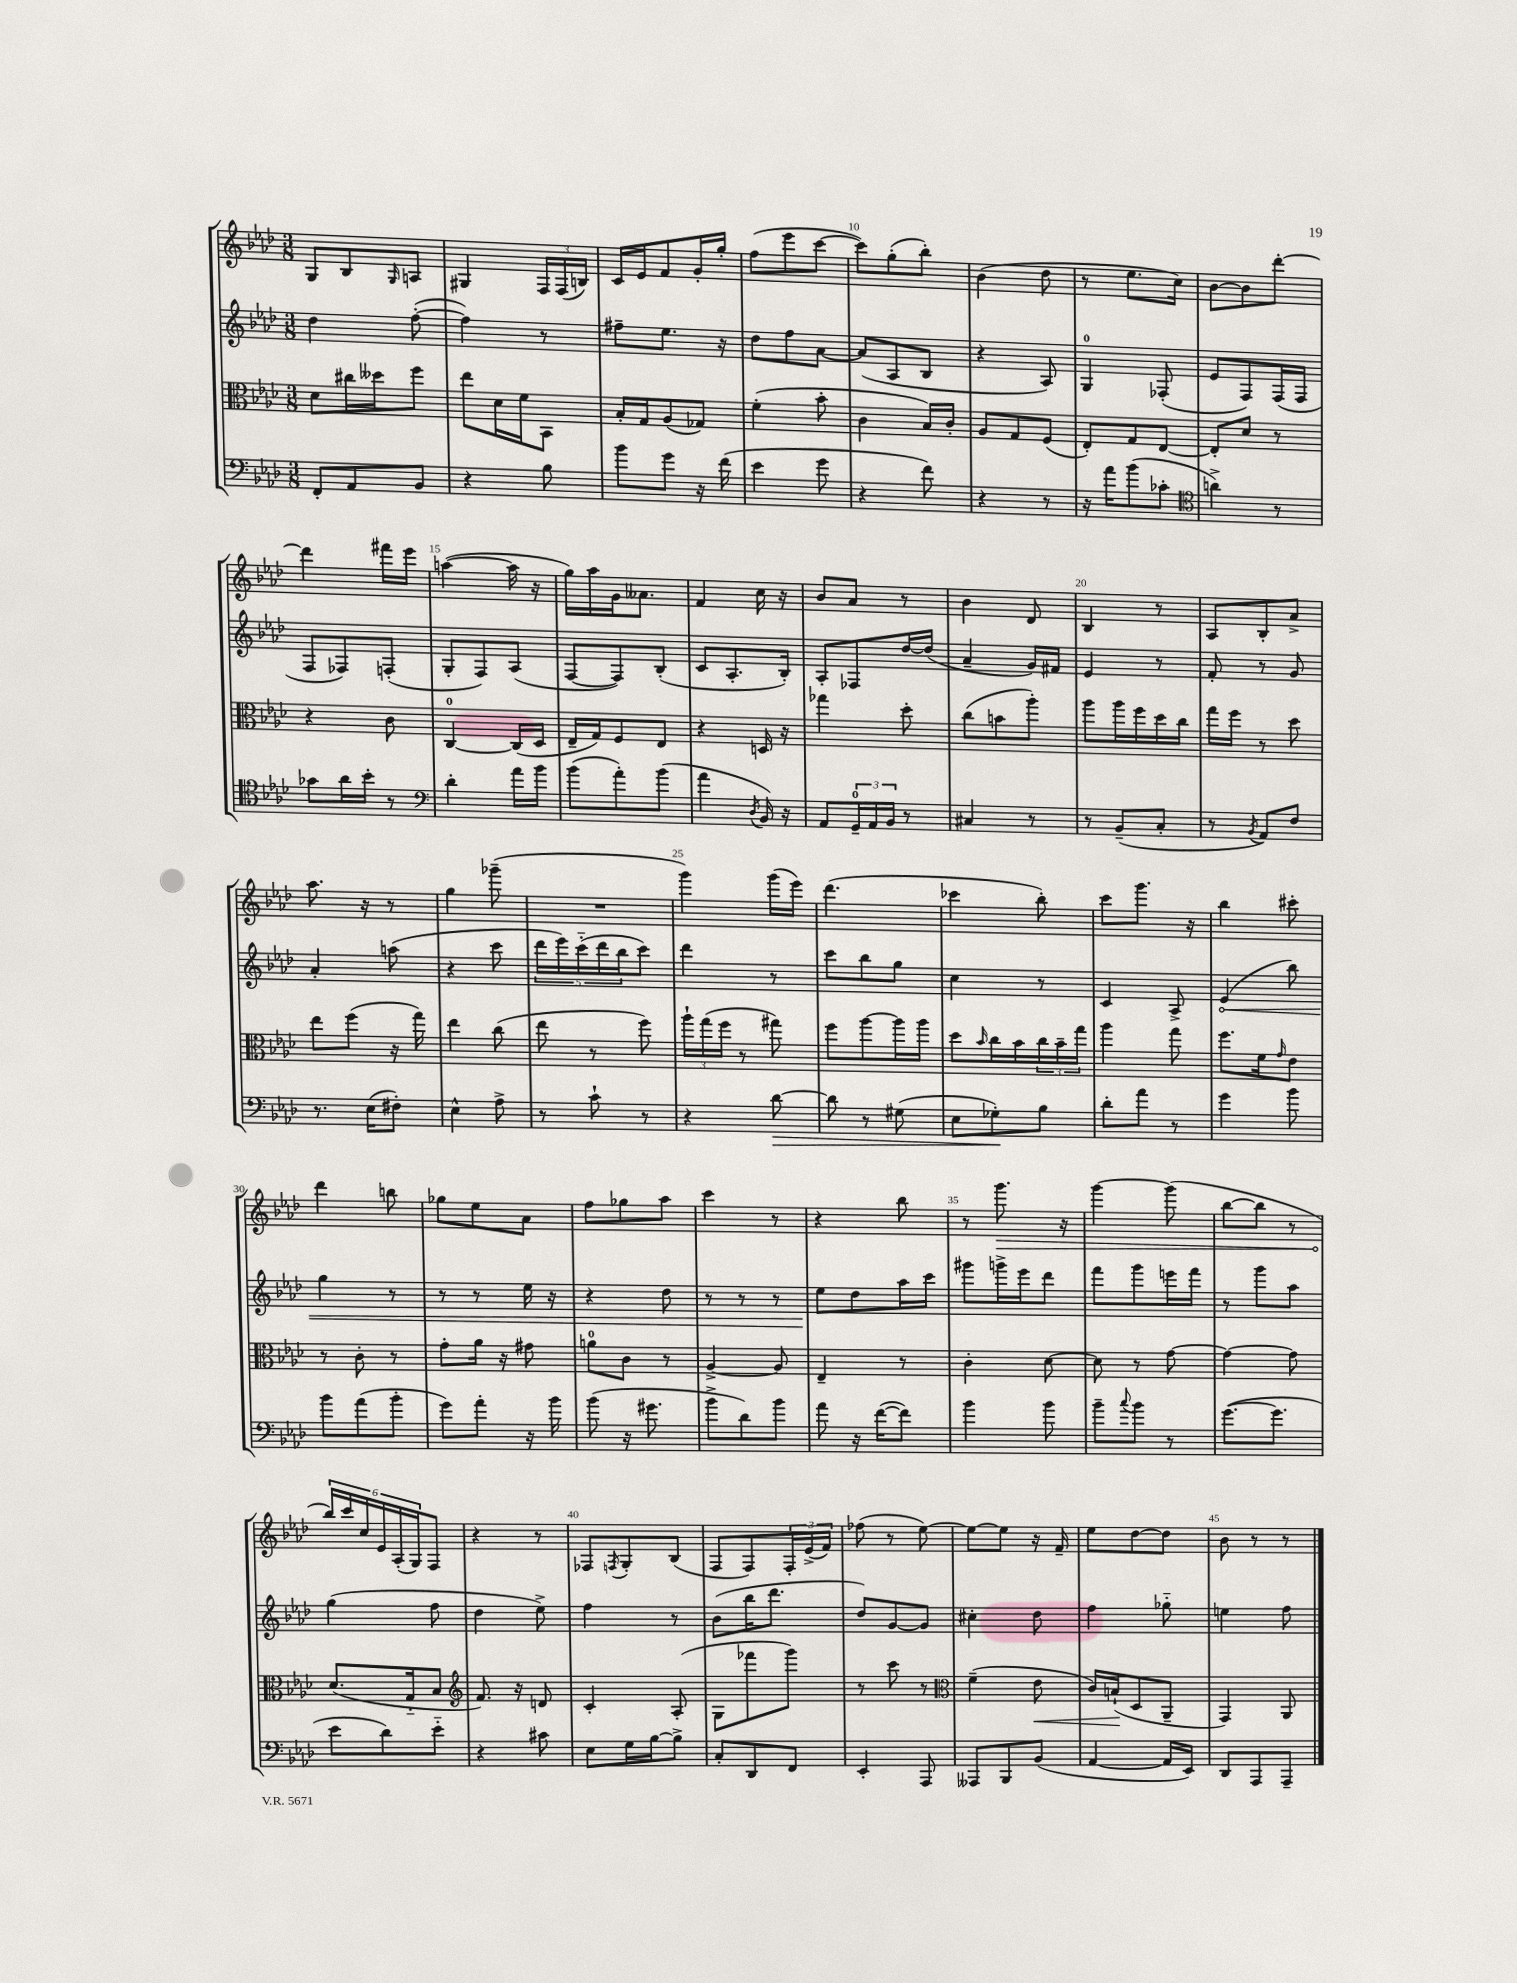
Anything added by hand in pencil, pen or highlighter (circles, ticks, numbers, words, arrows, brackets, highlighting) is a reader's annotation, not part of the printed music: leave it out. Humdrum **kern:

**kern	**kern	**kern	**kern
*staff4	*staff3	*staff2	*staff1
*clefF4	*clefC3	*clefG2	*clefG2
*k[b-e-a-d-]	*k[b-e-a-d-]	*k[b-e-a-d-]	*k[b-e-a-d-]
*M3/8	*M3/8	*M3/8	*M3/8
8FF'/L	8d-\L	4dd-\	8G/L
8AA-/	16cc#\L	.	8B-/
.	16dd--\J	.	.
.	.	.	16qqG/
8BB-/J	8ff\J	([8ff'\	8A/J
=	=	=	=
4r	8ee-\L	4ff\])	4G#/
.	16d-\L	.	.
.	16f\J	.	.
8B-\	8BB-\J	8r	24F/LL
.	.	.	(24F/
.	.	.	24B/JJ)
=	=	=	=
8b-\L	16B-'/LL	8ff#~\L	16c/LL
.	16G/J	.	16e-/J
8g\J	(8A-/	8.ee-\J	8f/
16r	8G-/J)	.	16g'/L
(16f\	.	16r	16gg'/JJ
=	=	=	=
4e-\	(4f'\	8dd-\L	(8ff\L
.	.	8ff\	8eee-\
8g\	8b-'\	[8a-\J	[8ccc\J
=	=	=	=
4r	4c\	(8a-/]L	8ccc\]L)
.	.	8A-/	(8gg'\
8f\)	16B-/LL)	8B-/J	8bb-'\J)
.	16c'/JJ	.	.
=	=	=	=
4r	8A-/L	4r	(4b-\
.	8G/	.	.
8r	(8F/J	8A-/)	8dd-\
=	=	=	=
16r	8E-'/L)	4G/	8r
16a-\LK	.	.	.
(8b-\	8G/	.	8.ee-\L
8c-'\J	[8E-/J	(8F-'/	.
.	.	.	16cc\Jk)
=	=	=	=
*clefC4	*	*	*
4a^\)	8E-'/]L	8e-/L	[8b-\L
.	8d-/J	8F/)	8b-\]
8r	8r	(16F/L	[8ddd-'\J
.	.	16F/JJ	.
=	=	=	=
8g-\L	4r	8F/L	4ddd-\]
16a-\L	.	8F-/)	.
16b-'\JJ	.	.	.
8r	8c\	(8F'/J	16fff#\LL
.	.	.	16eee-\JJ
=	=	=	=
*clefF4	*	*	*
4d-'\	[4C/	8G'/L	([4aa\
.	.	8F/)	.
16a-\LL	(16C/]LL	(8A-/J	16aa\]
16b-\JJ	16D-/JJ	.	16r
=	=	=	=
(8b-\L	16E-~/LL	[8F/L	16gg\LL)
.	16G/J)	.	16aa-\
8a-'\)	8F/	8F/])	16g\J
.	.	.	8.a--\J
(8b-\J	8E-/J	(8B-'/J	.
=	=	=	=
4a-\	4r	8c/L	4f/
.	.	8.A-'/	.
8qD-/	.	.	.
16BB-/)	16D/	.	16cc\
16r	16r	16B-'/Jk)	16r
=	=	=	=
8AA-/L	4gg-\	8A-'/L	8b-/L
24GG~/L	.	8F-/	8a-/J
24AA-/	.	.	.
24BB-/JJ	.	.	.
8r	8dd-'\	[16dd-/L	8r
.	.	(16dd-/]JJ	.
=	=	=	=
4C#/	(8cc\L	4a-~/	4b-\
.	8b\	.	.
8r	8aa-'\J)	16g/LL)	8d-/
.	.	16f#/JJ	.
=	=	=	=
8r	8aa-\L	4e-/	4B-/
(8BB-~/L	16aa-\L	.	.
.	16ff\	.	.
8C'/J	16dd-\	8r	8r
.	16cc\JJ	.	.
=	=	=	=
8r	16gg\LL	8f'/	8A-/L
.	16ff\JJ	.	.
8qBB-/	.	.	.
8AA-/L)	8r	8r	8B-'/
8F/J	8dd-\	8g/	8a-^/J
=	=	=	=
8.r	8ee-\L	4a-'/	8.aa-\
.	(8ff\J	.	.
(16E-\LK	.	.	16r
8F#'\J)	16r	(8aa\	8r
.	16gg\)	.	.
=	=	=	=
4E-^^\	4ee-\	4r	4gg\
8A-^\	(8cc\	8ccc\	(8ggg-~\
=	=	=	=
8r	8ee-\	20ddd-\LL	4.r
.	.	20eee-\)	.
.	.	(20ccc'~\	.
8c`\	8r	.	.
.	.	20ddd-\	.
.	.	20bb-\J	.
8r	8ff\)	8ccc\J)	.
=	=	=	=
4r	24aa-`\LL	4ddd-\	4ggg\)
.	(24gg\	.	.
.	24ff\JJ	.	.
.	8r	.	.
[8d-\	8gg#\)	8r	(16ggg\LL
.	.	.	16eee-\JJ)
=	=	=	=
8d-\]	8ff\L	8ccc\L	(4.ddd-\
8r	[8aa-\	8bb-\	.
(8G#\	16aa-\]L	8gg\J	.
.	16aa-\JJ	.	.
=	=	=	=
8E-\L	8dd-\L	4cc\	4ccc-\
.	16qqb-/	.	.
8G-'\)	16cc\L	.	.
.	16b-\	.	.
8B-\J	24cc\	8r	8bb-'\)
.	24b-~\	.	.
.	24gg\JJ	.	.
=	=	=	=
8d-'\L	4aa-\	4c/	8ccc\L
8a-\J	.	.	8.ggg\J
8r	8gg\	8A-^/	.
.	.	.	16r
=	=	=	=
4g\	8.ff\L	(4e-/	4bb-\
.	16f\k	.	.
.	16qqg/	.	.
8b-\	8e-\J	8bb-\)	8ccc#'\
=	=	=	=
8b-\L	8r	4gg\	4ddd-\
(8a-\	8c'\	.	.
8b-'\J	8r	8r	8bb\
=	=	=	=
8g\L)	8g'\L	8r	8gg-\L
8a-'\J	16a-\Jk	8r	8ee-\
.	16r	.	.
16r	8g#\	16ee-\	8a-\J
16b-\	.	16r	.
=	=	=	=
(8b-\	8a\L	4r	8ff\L
16r	8c\J	.	8gg-\
8.g#\	.	.	.
.	8r	8dd-\	8aa-\J
=	=	=	=
8b-^\L	[4A-^/	8r	4ccc\
8d-\)	.	8r	.
8b-\J	8A-/]	8r	8r
=	=	=	=
8a-\	4E-~/	8ee-\L	4r
16r	.	8dd-\	.
([16f\LK	.	.	.
8f\]J)	8r	16aa-\L	8bb-\
.	.	16ccc\JJ	.
=	=	=	=
4b-\	4c'\	8ggg#\L	8r
.	.	16ggg^\L	8.ggg\
.	.	16eee-\J	.
8b-\	[8d-\	8ddd-\J	.
.	.	.	16r
=	=	=	=
8b-~\L	8d-\]	8fff\L	[4ggg\
8qqcc/	.	.	.
8b-\J	8r	8ggg\	.
8r	[8g\	16eee\L	(8ggg\]
.	.	16fff\JJ	.
=	=	=	=
([8.g\L	4g\_	8r	[8bb-\L
.	.	8ggg\L	8bb-\]J
8.g\]J	.	.	.
.	8g\]	8aa-\J	8r
=	=	=	=
8e-\L	(8.d-/L	(4gg\	24bb-/LL)
.	.	.	24ccc/
.	.	.	24cc/
8d-\)	.	.	24e-/
.	.	.	(24A-'/
.	16G'~/k	.	.
.	.	.	24G/J)
8e-'~\J	8B-/J	8ff\	8F/J
=	=	=	=
*	*clefG2	*	*
4r	8.f/)	4dd-\	4r
.	16r	.	.
8c#\	8d/	8ee-^\)	8r
=	=	=	=
8E-\L	4c'/	4ff\	8F-/L
.	.	.	8qF/
16G\L	.	.	8G'/
[16B-\J	.	.	.
8B-^\]J	(8A-'/	8r	(8B-/J
=	=	=	=
8C'/L	8G\L	(8b-\L	8F/L
8DD-/	8fff-\	16bb-\K	8F/)
.	.	8.ddd-\J	.
8FF/J	8ggg\J)	.	24F'/L
.	.	.	(24e-^/
.	.	.	24f/JJ)
=	=	=	=
4EE-'/	8r	8dd-/L)	(8ff-\
.	8ccc\	[8g/	8r
8AAA-/	8r	8g/]J	[8ee-\)
=	=	=	=
*	*clefC3	*	*
8AAA--/L	(4f~\	4cc#'\	8ee-\_L
8BBB-/	.	.	8ee-\]J
(8BB-/J	8e-\	8dd-\	16r
.	.	.	16f~/
=	=	=	=
[4AA-/	16c/LL)	4ff\	8ee-\L
.	(16B`/J	.	.
.	8D-/	.	[8dd-\
16AA-/]LL	8AA-~/J	8gg-'~\	8dd-\]J
16EE-/JJ)	.	.	.
=	=	=	=
8DD-/L	4GG/)	4ee\	8b-\
8AAA-/	.	.	8r
8AAA-~/J	8AA-/	8ff\	8r
==	==	==	==
*-	*-	*-	*-
